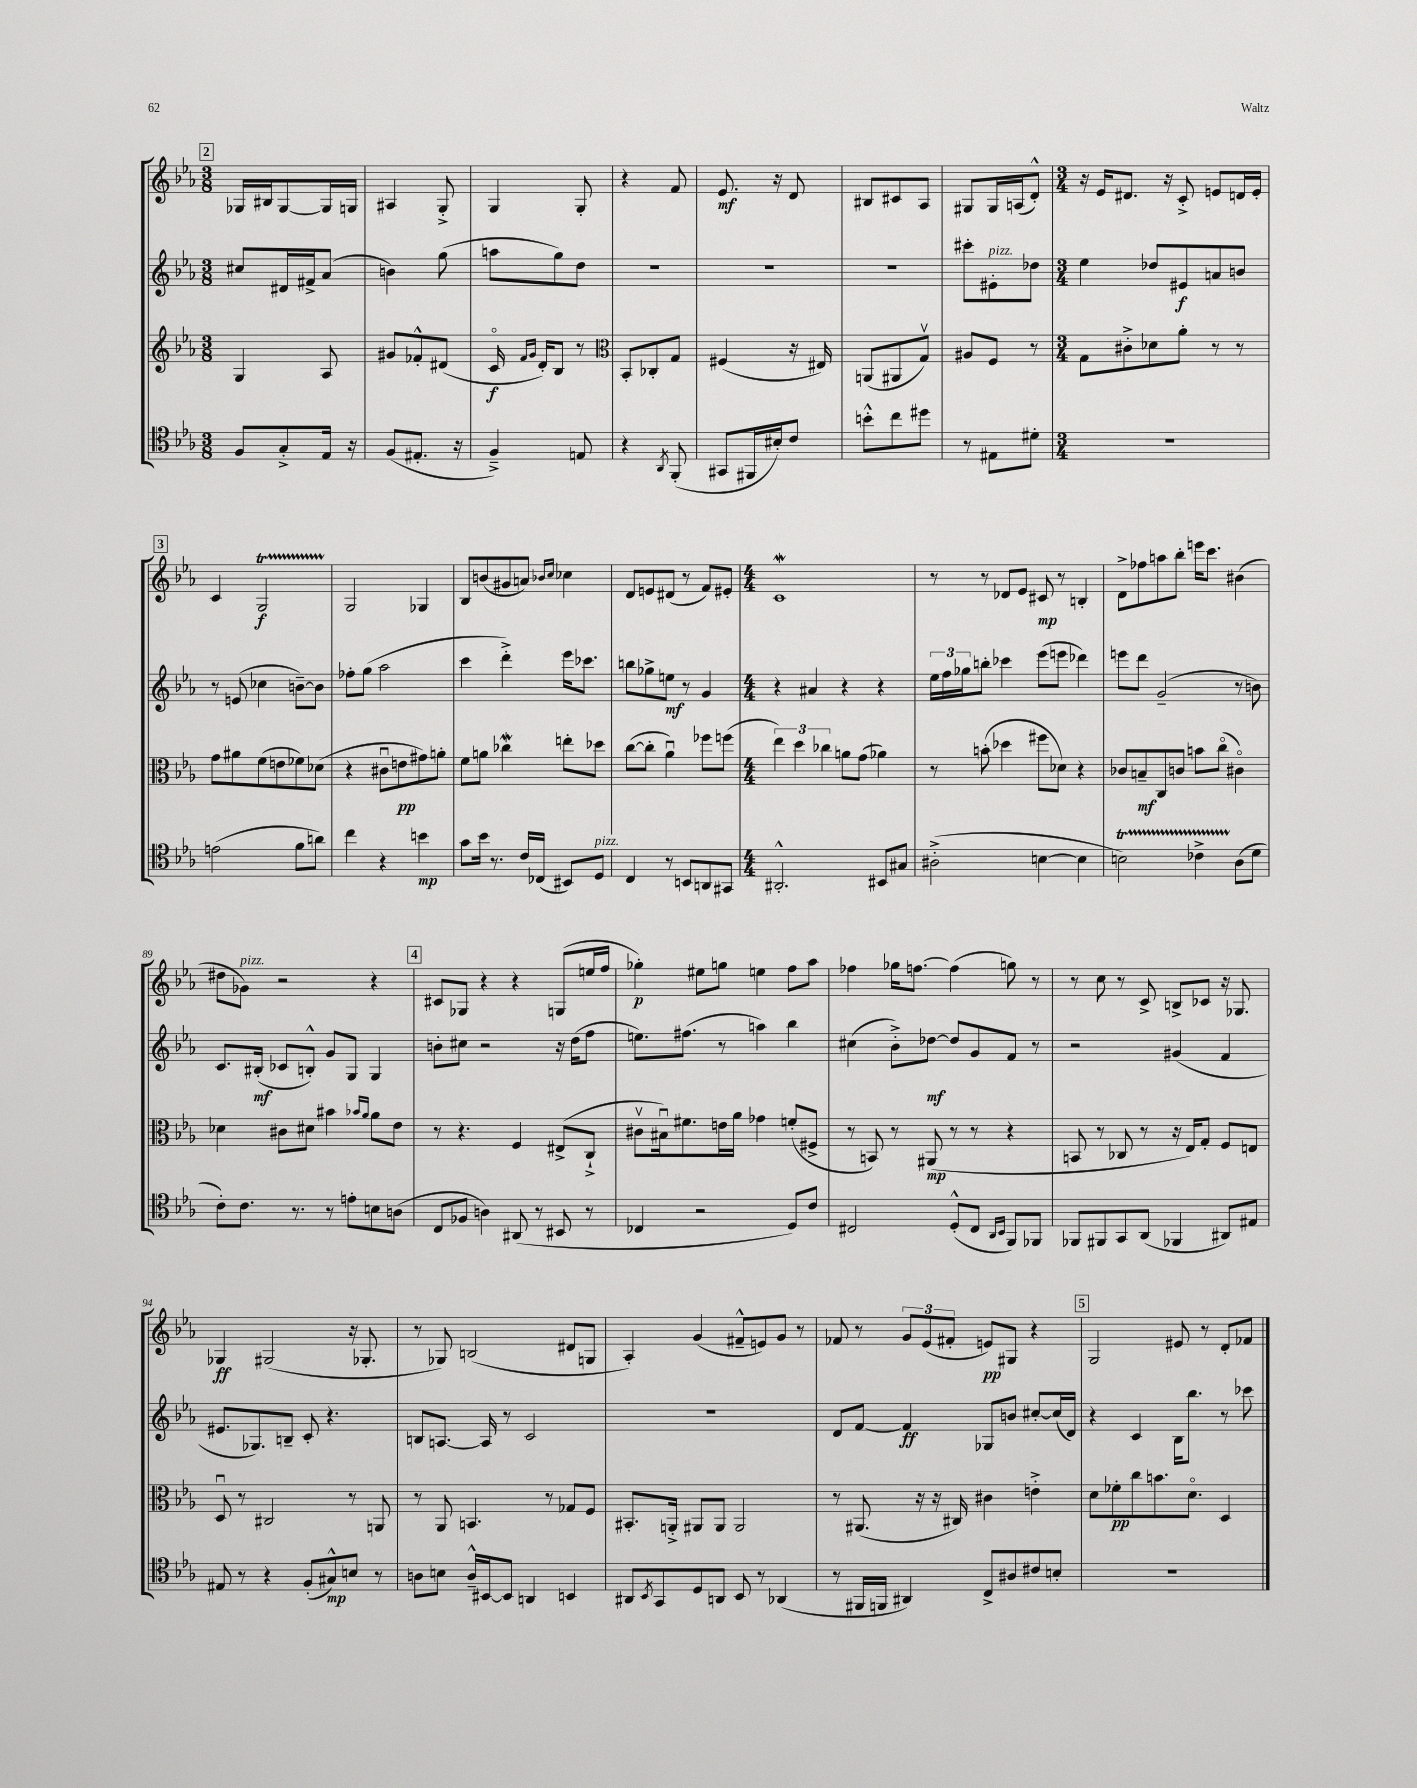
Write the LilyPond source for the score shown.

<<
\new StaffGroup <<
\new Staff = "s0" {
    \clef treble \key ees \major \numericTimeSignature \time 3/8
    \mark \markup { \box "2" } ges16 bis16 ges8~ ges16 g16 |
    ais4 g8-.-> |
    g4 g8-. |
    r4 f'8 |
    ees'8.\mf r16 d'8 |
    bis8 cis'8 aes8 |
    gis8 gis16 a16( d'8-.-^) |
    \numericTimeSignature \time 3/4 r16 ees'16 dis'8. r16 c'8-.-> e'8 d'16 e'16-. |
    \mark \markup { \box "3" } c'4 g2\startTrillSpan\f |
    g2\stopTrillSpan ges4 |
    bes8 b'8( gis'8 a'8) \grace { bes'16 c''16 } ces''4 |
    d'8 e'8 dis'8( r8 f'8) eis'8-. |
    \numericTimeSignature \time 4/4 c'1\mordent |
    r8 r8 des'8 ees'8 cis'8\mp r8 b4-. |
    d'8-> fes''8 a''8 bes''8-. e'''16 c'''8. bis'4( |
    dis''8 ges'8^\markup { \italic "pizz." }) r2 r4 |
    \mark \markup { \box "4" } cis'8 ges8 r4 r4 g8( e''16 f''16 |
    ges''4-.\p) eis''8 g''8 e''4 f''8 aes''8 |
    fes''4 ges''16 f''8.~ f''4( g''8) r8 |
    r8 c''8 r8 c'8-> b8-> ces'8 r16 ges8. |
    ges4\ff gis2( r16 ges8.-. |
    r8 ges8) b2( dis'8 g8 |
    aes4-.) g'4( fis'8---^ e'8) g'8 r8 |
    fes'8 r8 \tuplet 3/2 { g'8 ees'8( fis'8-. } e'8\pp) gis8 r4 |
    \mark \markup { \box "5" } g2 eis'8 r8 d'8-. fes'8 \bar "|." |
}
\new Staff = "s1" {
    \clef treble \key ees \major \numericTimeSignature \time 3/8
    \mark \markup { \box "2" } cis''8 dis'16 fis'16-> aes'8( |
    b'4) g''8( |
    a''8 g''8) d''8 |
    R4. |
    R4. |
    R4. |
    cis'''8-. eis'8-.^\markup { \italic "pizz." } des''8 |
    \numericTimeSignature \time 3/4 ees''4 des''8 eis'8\f a'8 b'8 |
    \mark \markup { \box "3" } r8 e'8( ces''4 b'8~--) b'8 |
    fes''8-. g''8( aes''2 |
    c'''4 d'''4-.->) ees'''16 ces'''8. |
    b''8 ges''8-> e''8\mf r8 g'4 |
    \numericTimeSignature \time 4/4 r4 ais'4 r4 r4 |
    \tuplet 3/2 { ees''16 f''16 ges''16 } b''8-. ces'''4 ees'''8( e'''8 des'''4) |
    e'''8 d'''8 g'2--( r8 b'8) |
    c'8. bis16-.\mf( ces'8 b8-.-^) g'8 g8 g4 |
    \mark \markup { \box "4" } b'8-. cis''8 r2 r16 d''16( f''8 |
    e''8.) fis''8.( r8 a''4) bes''4 |
    cis''4( bes'8-.->) des''8~\mf des''8 g'8 f'8 r8 |
    r2 gis'4( f'4 |
    eis'8. ges8.) b8-- c'8-. r4. |
    b8 a8.~ a16 r8 c'2 |
    r1 |
    d'8 f'8~ f'4\ff ges8 b'8 cis''8~-. cis''16( d'16) |
    \mark \markup { \box "5" } r4 c'4 bes16 bes''8. r8 ces'''8 \bar "|." |
}
\new Staff = "s2" {
    \clef treble \key ees \major \numericTimeSignature \time 3/8
    \mark \markup { \box "2" } g4 aes8 |
    gis'8 fes'8-.-^ dis'8( |
    c'16\flageolet\f \grace { f'16 g'16 } d'16-.) bes8 r8 |
    \clef alto bes,8-. ces8-. g8 |
    fis4( r16 eis16) |
    a,8( ais,8 g8\upbow) |
    ais8 f8 r8 |
    \numericTimeSignature \time 3/4 g8 cis'8-.-> des'8 aes'8-. r8 r8 |
    \mark \markup { \box "3" } g'8 ais'8 f'8( e'8 fes'8) des'8( |
    r4 cis'8\downbow e'8\pp gis'8) a'8-. |
    f'8 a'8 ces''4\mordent e''8-. des''8 |
    c''8~( c''8-. aes'4\downbow) fes''8 f''8( |
    \numericTimeSignature \time 4/4 \tuplet 3/2 { ees''4) d''4 ces''4 } a'8 g'8( aes'4) |
    r8 b'8-.( des''4 fis''8 des'8) r4 |
    ces'8 b8--\mf c8 c'8 b'8 c''8\flageolet( cis'4\flageolet) |
    des'4 cis'8 dis'8 bis'4 \grace { bes'16 aes'16 } aes'8 ees'8 |
    \mark \markup { \box "4" } r8 r4. f4 eis8->( c8-!-> |
    cis'8\upbow bis16\downbow) fis'8. e'16 aes'16 ges'4 f'8-.( fis8-> |
    r8 b,8) r8 ais,8\mp( r8 r8 r4 |
    b,8 r8 ces8 r8 r16 ees16) g8-. f8 e8 |
    d8\downbow r8 cis2 r8 a,8 |
    r8 aes,8 b,4. r8 ges8 f8 |
    bis,8.-. a,16-.-> ais,8 ais,8 ais,2 |
    r8 ais,8.( r16 r16 cis16) cis'4 e'4-.-> |
    \mark \markup { \box "5" } d'8 fes'8-.\pp c''8 b'8. d'8.\flageolet d4 \bar "|." |
}
\new Staff = "s3" {
    \clef tenor \key ees \major \numericTimeSignature \time 3/8
    \mark \markup { \box "2" } f8 g8-.-> ees16 r16 |
    f8( eis8.-. r16 |
    f4--->) e8 |
    r4 \acciaccatura { aes,8 } f,8-.( |
    gis,8 fis,16 bis16-.) c'8 |
    b'8-.-^ c''8 dis''8 |
    r8 eis8 dis'8-. |
    \numericTimeSignature \time 3/4 R2. |
    \mark \markup { \box "3" } e'2( f'8 a'8) |
    c''4 r4 b'4\mp |
    g'8 bes'16 r8. c'16 ces16( bis,8) d8^\markup { \italic "pizz." } |
    c4 r8 b,8 a,8 gis,8 |
    \numericTimeSignature \time 4/4 ais,2.-.-^ bis,8 gis8 |
    ais2-.->( b4~ b4 |
    b2\startTrillSpan) ces'4-> aes8\stopTrillSpan( d'8 |
    c'8-.) c'8. r8. r8 e'8-. b8 a8( |
    \mark \markup { \box "4" } c8 fes8 a4) ais,8( r8 bis,8 r8 |
    ces4 r2 d8) c'8 |
    cis2 d8-.-^( cis8 \grace { aes,16 bes,16 } f,8) fes,8 |
    fes,8 fis,8 g,8 aes,8( fes,4 ais,8) eis8 |
    eis8 r8 r4 f8-.( gis8-^\mp) b8 r8 |
    a8 b8 a16---^ bis,16~ bis,8 a,4 b,4 |
    ais,8 \acciaccatura { bes,8 } g,8 d8 a,8 bes,8 r8 aes,4( |
    r8 fis,16 f,16 ais,4) c8-> ais8 cis'8 b8-. |
    \mark \markup { \box "5" } R1 \bar "|." |
}
>>
>>
\layout { \context { \Score currentBarNumber = #74 } }
